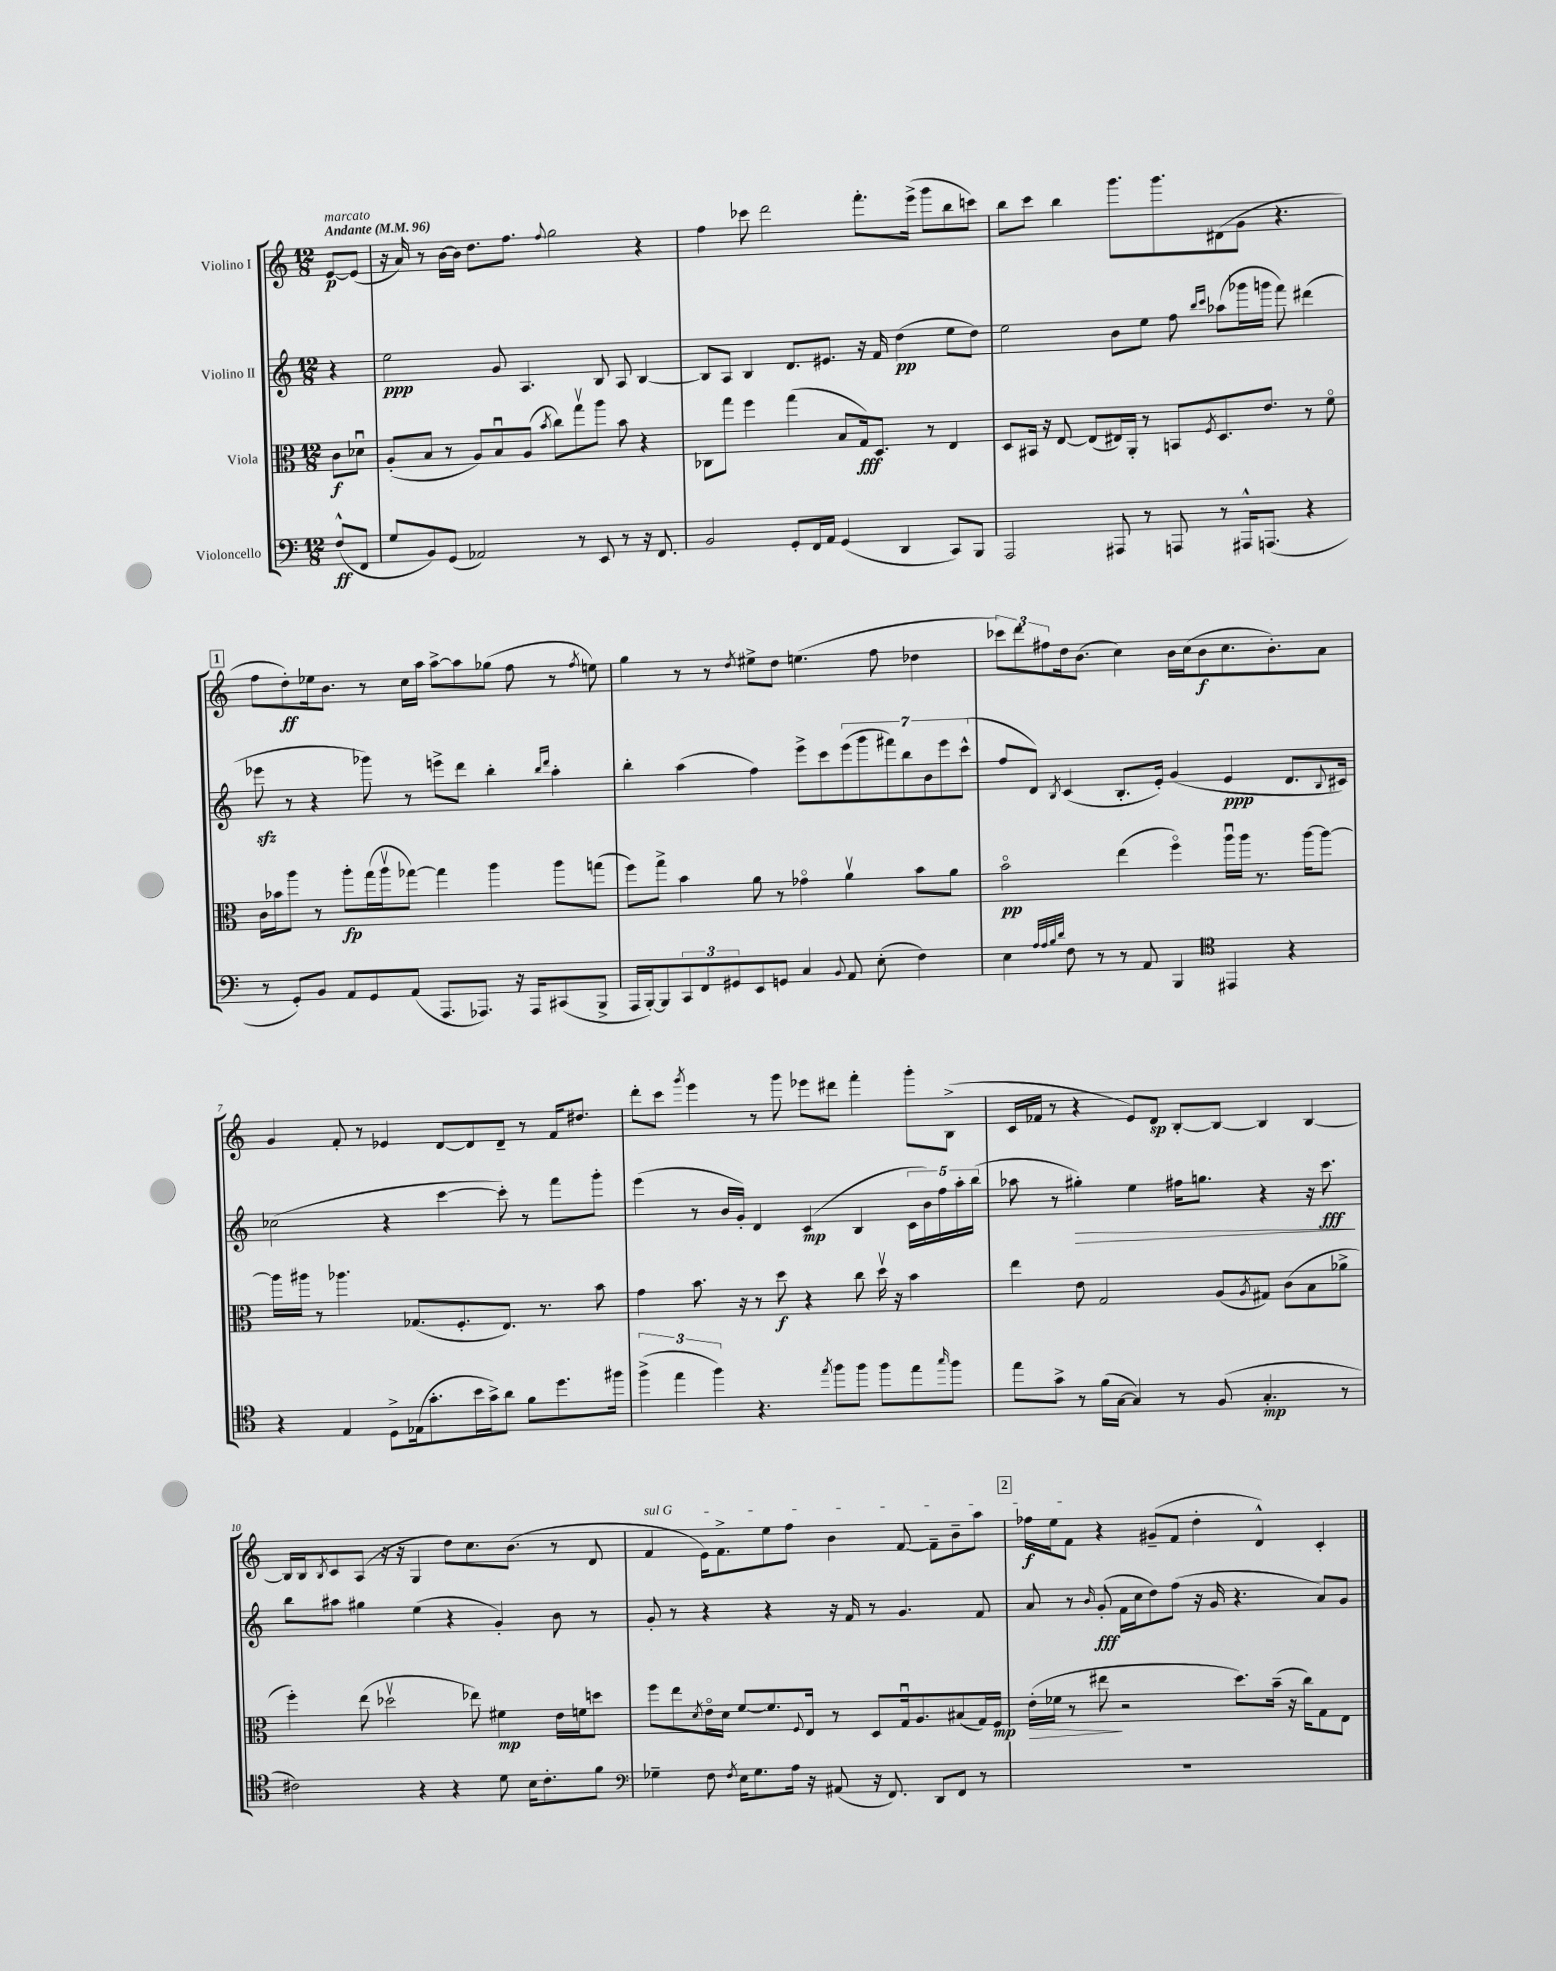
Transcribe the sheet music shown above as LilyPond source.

<<
\new StaffGroup <<
\new Staff = "s0" \with { instrumentName = "Violino I" } {
    \clef treble \key c \major \numericTimeSignature \time 12/8 \partial 4 \tempo "Andante" 4 = 96
    e'8~\p^\markup { \italic "marcato" } e'8( |
    r16 a'16) r8 b'16~ b'16 d''8. f''8. \appoggiatura { f''8 } g''2 r4 |
    f''4 ces'''8 d'''2 f'''8.-. e'''16->( g'''8 b''8 c'''8) |
    b''8 c'''8 b''4 g'''8. g'''8. dis'8( g'8 r4. |
    \mark \markup { \box "1" } f''8 d''8-.\ff) ees''16 b'8. r8 c''16 a''16 a''8~-> a''8 ges''8( f''8 r8 \acciaccatura { f''8 } e''8) |
    g''4 r8 r8 \acciaccatura { d''8 } eis''8-> d''8 e''4.( f''8 des''4 |
    \tuplet 3/2 { ces'''8) d'''8 fis''8 } d''16 b'8.( c''4) b'16 c''16( b'8\f c''8. b'8.-.) a'8 |
    g'4 f'8-. r8 ees'4 d'8~ d'8 d'8-- r8 f'16 dis''8. |
    d'''8-. c'''8 \acciaccatura { g'''8 } e'''4 r8 g'''8 ees'''8 dis'''8 f'''4-. g'''8-. b8->( |
    c'16 fes'16 r8 r4 e'8) d'8\sp b8~-. b8~ b4 b4~ |
    b16 b16 \acciaccatura { b8 } c'8 a8( r16 r16 g4 d''8) c''8. b'8.( r8 d'8 |
    \once \override TextSpanner.bound-details.left.text = \markup { \italic "sul G" } f'4\startTextSpan e'16) f'8.-> e''8 f''8 b'4 f'8~ f'8-- b'8-- a''8 |
    \mark \markup { \box "2" } fes''16\f e''16 f'8\stopTextSpan r4 gis'8--( f'8 d''4-. d'4-^) c'4-. \bar "|." |
}
\new Staff = "s1" \with { instrumentName = "Violino II" } {
    \clef treble \key c \major \numericTimeSignature \time 12/8 \partial 4
    r4 |
    e''2\ppp g'8 a4. b8 a8 b4~ |
    b8 a8 b4 d'8. eis'8. r16 f'16 d''4\pp( e''8 d''8) |
    e''2 b'8 e''8 f''8 \grace { b''16 c'''16 } aes''8( ges'''16 g'''16 f'''8) dis'''4( |
    \mark \markup { \box "1" } ees'''8\sfz r8 r4 ges'''8) r8 e'''8-> d'''8 b''4-. \grace { b''16 d'''16 } a''4-. |
    b''4-. a''4( f''4) e'''8-> c'''8 \tuplet 7/4 { e'''8( g'''8 fis'''8) b''8 b'8 e'''8 c'''8-^( } |
    f''8 d'8) \acciaccatura { b8 } c'4( b8.-. e'16-.) g'4( e'4\ppp d'8. \appoggiatura { b8 } cis'16) |
    ces''2( r4 c'''4~ c'''8-.) r8 f'''8 g'''8-. |
    e'''4( r8 b'16 g'16-.) d'4 c'4\mp( b4 \tuplet 5/4 { c'16 b'16) f''16 a''16-. b''16( } |
    aes''8 r8 gis''4-.\>) e''4 fis''16 g''8. r4 r16 c'''8.\fff\! |
    b''8 ais''8 gis''4 e''4( r4 g'4-.) b'8 r8 |
    g'8-. r8 r4 r4 r16 f'16 r8 g'4. f'8 |
    \mark \markup { \box "2" } a'8 r8 \grace { b'16 } g'8-.\fff( f'16 c''16 d''8) f''8( r16 g'16 r4. a'8) g'8 \bar "|." |
}
\new Staff = "s2" \with { instrumentName = "Viola" } {
    \clef alto \key c \major \numericTimeSignature \time 12/8 \partial 4
    c'8\f des'8\downbow |
    a8-.( b8 r8 a8) b8\downbow a8( \acciaccatura { b'8 } c''8) g''8\upbow a''8 b'8 r4 |
    ces8 g''8 f''4 g''4( b8 g16\fff) d8. r8 e4 |
    d8 bis,16 r16 e8~ e8( eis16) a,16-. r8 b,8 \acciaccatura { f8 } d8. e'8. r8 f'8\flageolet |
    \mark \markup { \box "1" } c'16 bes'16 a''8 r8 a''8-.\fp g''16( a''16\upbow ges''8~) ges''4 a''4 a''8 g''8( |
    f''8) g''8-> b'4 a'8 r8 ges'4\flageolet a'4\upbow b'8 a'8 |
    b'2\flageolet\pp e''4( f''4\flageolet) a''16\downbow a''16 r8. a''16~ a''8~ |
    a''16 ais''16 r8 aes''4. ges8.( f8.-. e8.) r8. b'8 |
    g'4 b'8. r16 r8 d''8\f r4 c''8 d''16\upbow r16 b'4 |
    e''4 e'8 g2 a8( \acciaccatura { a8 } gis8) c'8( b8 aes'8-> |
    f''4-.) e''8( des''2\upbow ees''8) fis'4\mp e'16 f'16 d''8 |
    f''8 e''8 \acciaccatura { d'8 } e'16\flageolet d'16 f'8~ f'8. \appoggiatura { f8 } e16 r8 d8 g16\downbow a8. bis8( g16) f16\mp |
    \mark \markup { \box "2" } e'16-.\>( fes'16 r8 eis''8\! r2 d''8.) b'16--( r16 c''16) g8 e8 \bar "|." |
}
\new Staff = "s3" \with { instrumentName = "Violoncello" } {
    \clef bass \key c \major \numericTimeSignature \time 12/8 \partial 4
    f8-^\ff( f,8 |
    g8 b,8) g,8( aes,2) r8 e,8 r8 r16 f,8. |
    b,2 g,8-. f,16 a,16 g,4( d,4 c,8) b,,8 |
    a,,2 ais,,8 r8 a,,8 r8 ais,,16-^ a,,8.( r4 |
    \mark \markup { \box "1" } r8 g,8-.) b,8 a,8 g,8 a,8( a,,8. aes,,8.) r16 aes,,16 cis,8( b,,8-> |
    a,,16 b,,16~-.) b,,8 \tuplet 3/2 { c,8 f,8 gis,8 } e,8 g,8 c4 \appoggiatura { b,8 } a,8 e8-.( f4) |
    e4 \grace { a32 a32 b32 d'32 } f8 r8 r8 a,8 b,,4 \clef tenor eis,4 r4 |
    r4 e4 d8-> ees16( g'8.-. b'16 g'16->) a'8 f'8 d''8. fis''16 |
    \tuplet 3/2 { f''4->( e''4 f''4) } r4. \acciaccatura { e''8 } f''8 f''8 f''8 e''8 \grace { g''16 } f''8 |
    e''8 g'8-> r8 f'16( g16~ g4) r8 f8( g4.-.\mp r8 |
    cis'2) r4 r4 d'8 b16 cis'8.-. f'8 |
    \clef bass ges4-- f8 \acciaccatura { f8 } e16 ges8. a16 r16 ais,8( r16 f,8.) d,8 f,8 r8 |
    \mark \markup { \box "2" } R1. \bar "|." |
}
>>
>>
